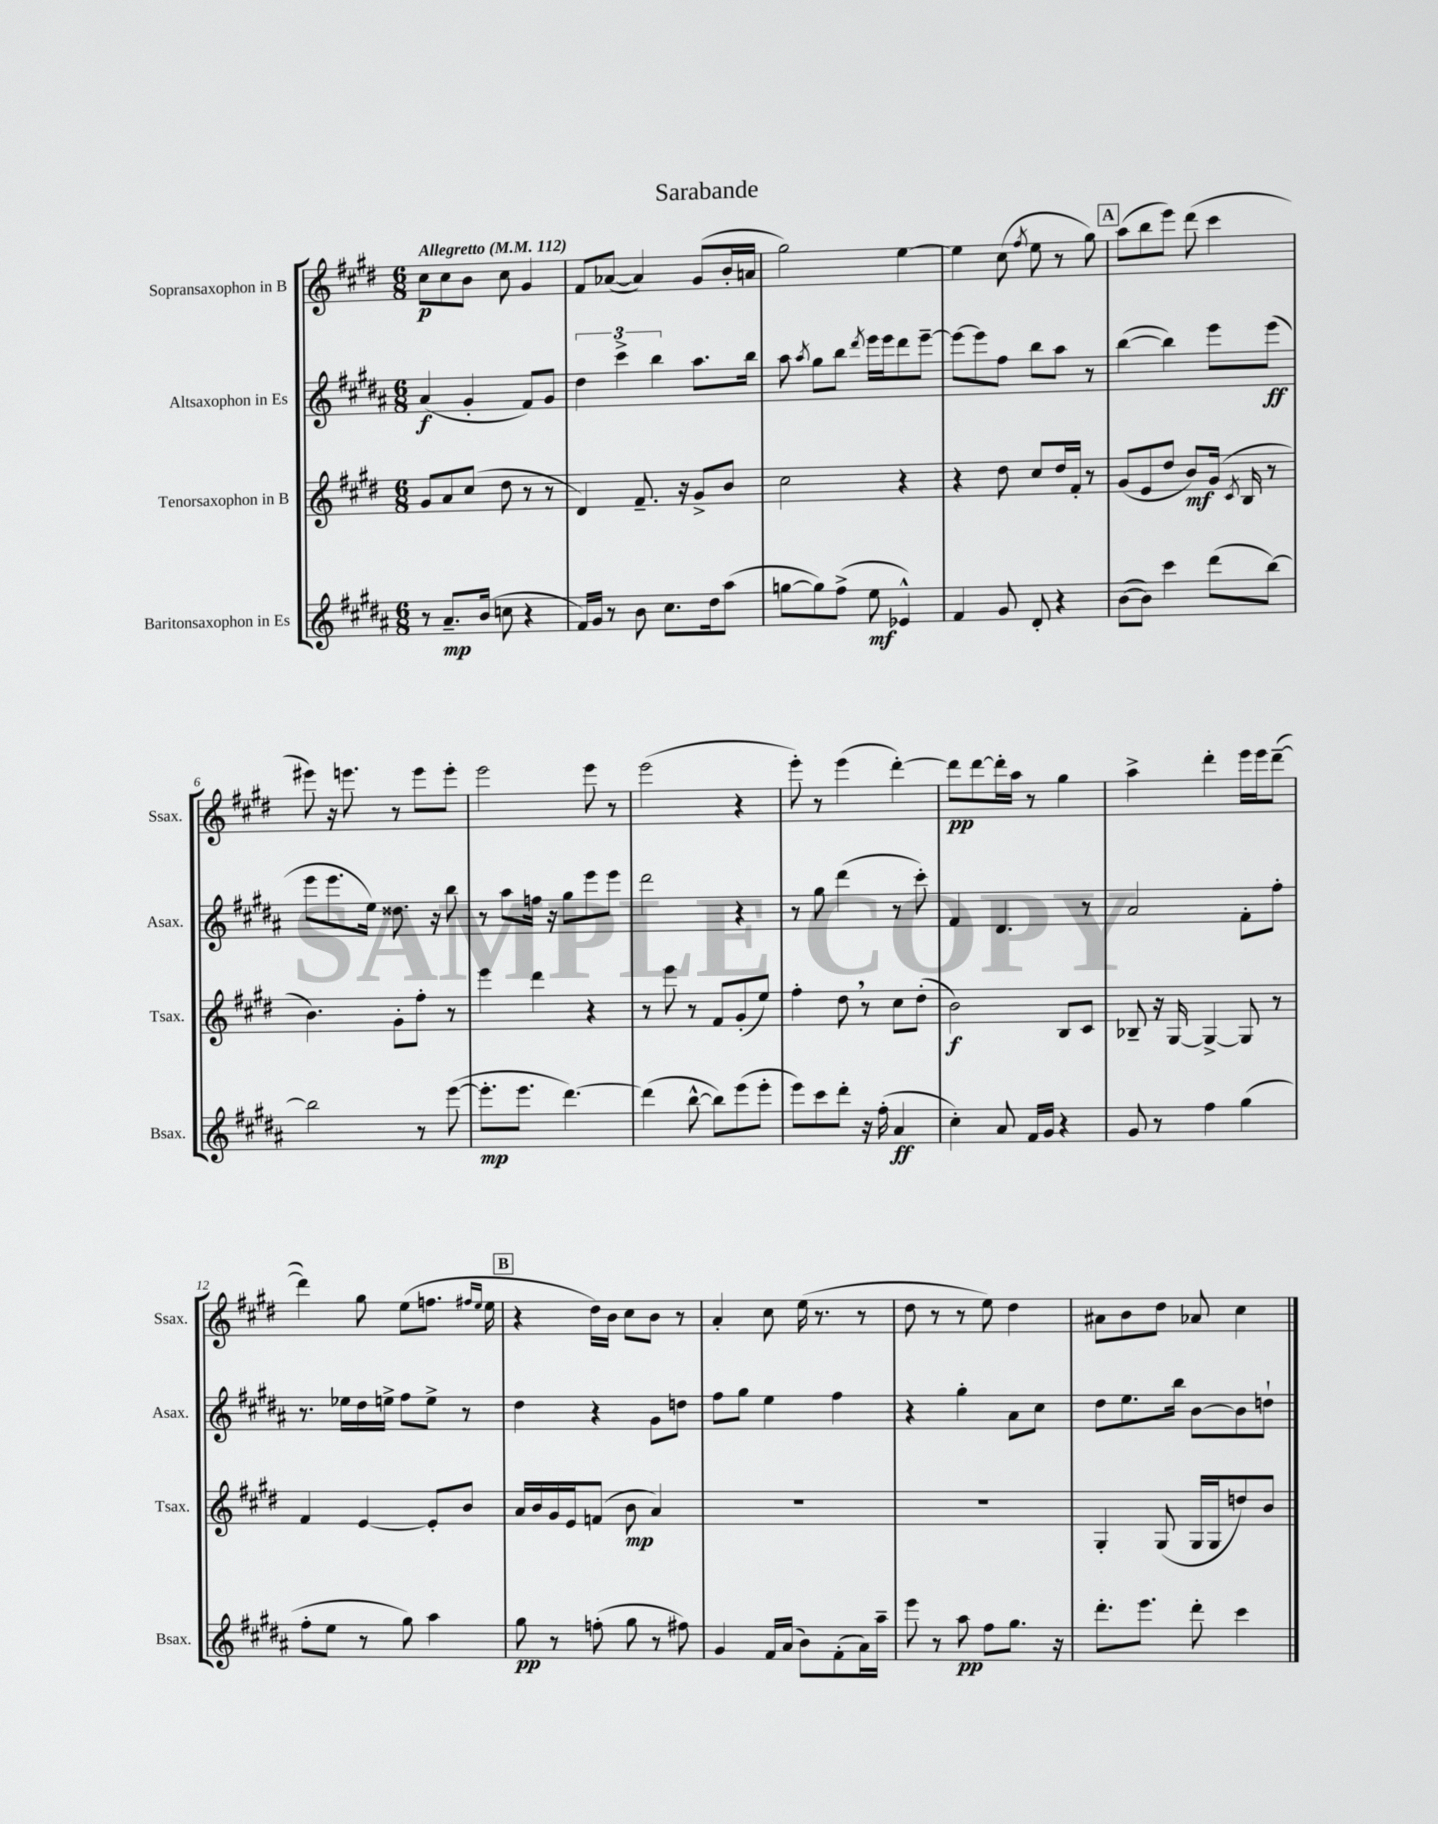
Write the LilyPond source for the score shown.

\header { title = "Sarabande" }
<<
\new StaffGroup <<
\new Staff = "s0" \with { instrumentName = "Sopransaxophon in B" shortInstrumentName = "Ssax." } {
    \clef treble \key e \major \numericTimeSignature \time 6/8 \tempo "Allegretto" 4 = 112
    \autoBeamOff cis''8[\p cis''8 b'8] cis''8 gis'4 |
    fis'8[ aes'8]~( aes'4) gis'8[( b'16-. a'16] |
    gis''2) e''4~ |
    e''4 cis''8( \acciaccatura { fis''8 } e''8 r8 gis''8) |
    \mark \markup { \box "A" } a''8[( b''8 e'''8]) dis'''8( cis'''4 |
    eis'''8) r16 e'''8. r8 e'''8[ e'''8]-. |
    e'''2 e'''8 r8 |
    e'''2( r4 |
    e'''8-.) r8 e'''4( dis'''4~-.) |
    dis'''8[\pp dis'''8~ dis'''16-. a''16] r8 gis''4 |
    a''4-> dis'''4-. e'''16[ e'''16 dis'''8]~--( |
    dis'''4) gis''8 e''8[( f''8.] \grace { fis''16[ e''16] } e''16 |
    \mark \markup { \box "B" } r4 dis''16[) b'16] cis''8[ b'8] r8 |
    a'4-. cis''8 e''16( r8. r8 |
    dis''8 r8 r8 e''8) dis''4 |
    ais'8[ b'8 dis''8] aes'8 cis''4 \bar "|." |
}
\new Staff = "s1" \with { instrumentName = "Altsaxophon in Es" shortInstrumentName = "Asax." } {
    \clef treble \key b \major \numericTimeSignature \time 6/8
    \autoBeamOff ais'4\f( gis'4-. fis'8[) gis'8] |
    \tuplet 3/2 { dis''4 cis'''4-> b''4 } ais''8.[ b''16] |
    ais''8 \acciaccatura { ais''8 } gis''8[ b''8] \acciaccatura { dis'''8 } e'''16[ e'''16 dis'''8 e'''8]~-- |
    e'''8[~ e'''8 fis''8] b''8[ ais''8] r8 |
    \mark \markup { \box "A" } b''4~( b''4) e'''8[ e'''8]\ff( |
    e'''8[ e'''8. e''16]) disis''8. r16 b''8 |
    r8 ais''8[ f''16] r16 gis''8[ e'''8 e'''8] |
    dis'''2 r4 |
    r8 gis''8 dis'''4( r8 cis'''8-.) |
    fis'4 dis'4. r8 |
    ais'2 fis'8[-. fis''8]-. |
    r8. ees''16[ dis''16 e''16]-> fis''8[ e''8]-> r8 |
    \mark \markup { \box "B" } dis''4 r4 gis'8[ d''8] |
    fis''8[ gis''8] e''4 fis''4 |
    r4 gis''4-. ais'8[ cis''8] |
    dis''8[ e''8. b''16] b'8[~ b'8 d''8]-! \bar "|." |
}
\new Staff = "s2" \with { instrumentName = "Tenorsaxophon in B" shortInstrumentName = "Tsax." } {
    \clef treble \key e \major \numericTimeSignature \time 6/8
    \autoBeamOff gis'8[ a'8 cis''8]( dis''8 r8 r8 |
    dis'4) fis'8.-- r16 gis'8[-> b'8] |
    cis''2 r4 |
    r4 dis''8 cis''8[ dis''16 fis'16]-. r8 |
    \mark \markup { \box "A" } gis'8[( e'8 dis''8] b'8[\mf) gis'16]( \acciaccatura { cis'8 } b16 r8 |
    b'4.) gis'8[-. fis''8]-. r8 |
    e'''4 dis'''4 r4 |
    r8 e'''8 r8 fis'8[ gis'8-.( e''8]) |
    fis''4-. dis''8 \breathe r8 cis''8[ dis''8]-.( |
    b'2\f) b8[ cis'8] |
    bes8-- r16 gis16~ gis4~-> gis8 r8 |
    fis'4 e'4~ e'8[-. b'8] |
    \mark \markup { \box "B" } a'16[ b'16 gis'16 e'16 f'8]( b'8\mp a'4) |
    R2. |
    R2. |
    gis4-. gis8( gis16[ gis16 d''8) b'8] \bar "|." |
}
\new Staff = "s3" \with { instrumentName = "Baritonsaxophon in Es" shortInstrumentName = "Bsax." } {
    \clef treble \key b \major \numericTimeSignature \time 6/8
    \autoBeamOff r8 ais'8.[--\mp b'16]( c''8 r4 |
    fis'16[) gis'16] r8 b'8 cis''8.[ dis''16 ais''8]( |
    g''8[~ g''8) fis''8]->( e''8\mf ees'4-^) |
    fis'4 gis'8 dis'8-. r4 |
    \mark \markup { \box "A" } b'8[~( b'8]) cis'''4 dis'''8[( b''8]~) |
    b''2 r8 e'''8~( |
    e'''8.[-.\mp e'''8.] dis'''4.~) |
    dis'''4( b''8~-^ b''8[) e'''8( e'''8]-. |
    e'''8[) cis'''8 dis'''8]-. r16 fis''16-.( ais'4\ff |
    cis''4-.) ais'8 fis'16[ gis'16] r4 |
    gis'8 r8 fis''4 gis''4( |
    fis''8[-. e''8] r8 gis''8) ais''4 |
    \mark \markup { \box "B" } gis''8\pp r8 f''8-.( gis''8 r8 fis''8) |
    gis'4 fis'16[ ais'16]( b'8[) fis'8-.( ais'16) ais''16]-- |
    e'''8 r8 ais''8\pp fis''8[ gis''8.] r16 |
    dis'''8.[-. e'''8.] dis'''8-. cis'''4 \bar "|." |
}
>>
>>
